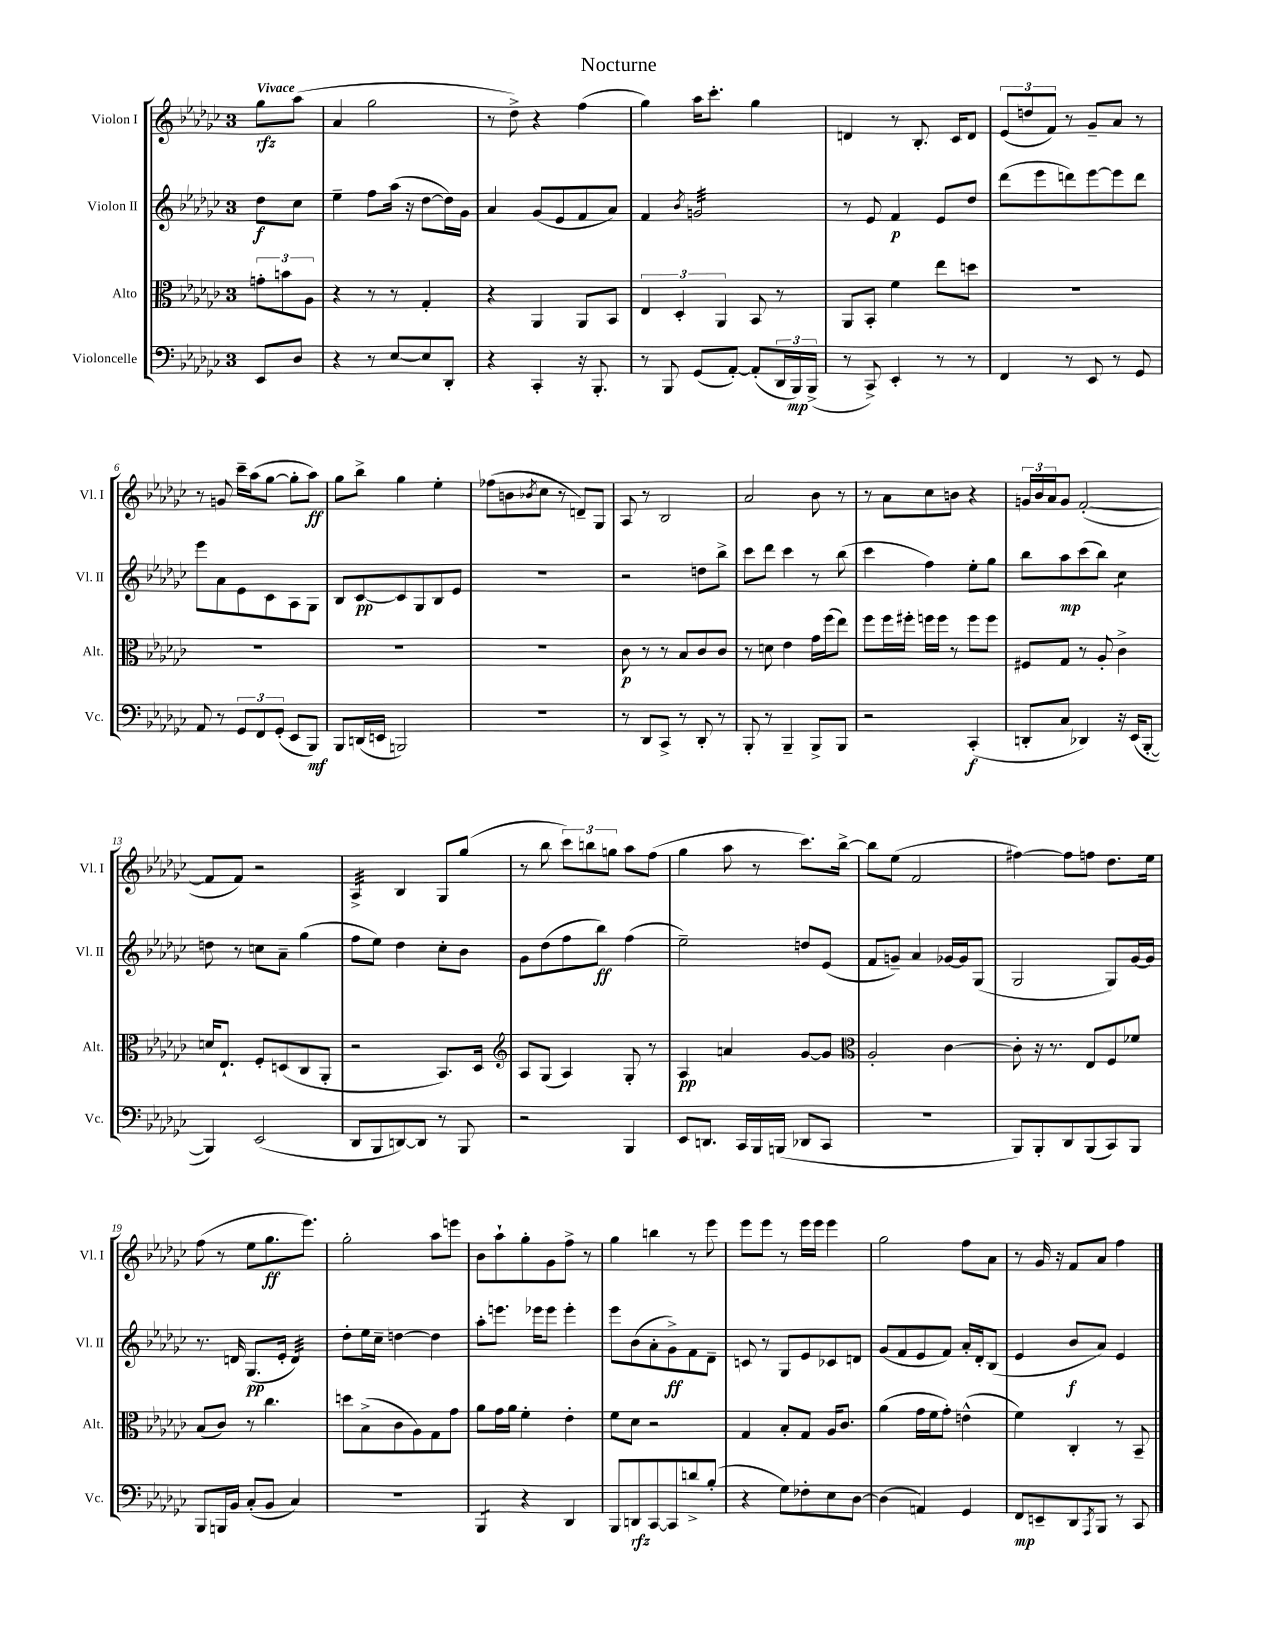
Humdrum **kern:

**kern	**kern	**kern	**kern
*staff4	*staff3	*staff2	*staff1
*clefF4	*clefC3	*clefG2	*clefG2
*k[b-e-a-d-g-c-]	*k[b-e-a-d-g-c-]	*k[b-e-a-d-g-c-]	*k[b-e-a-d-g-c-]
*M3/4	*M3/4	*M3/4	*M3/4
8EE-/L	12g'\L	8dd-\L	8gg-\L
.	12b\	.	.
8D-/J	.	8cc-\J	(8aa-\J
.	12A-\J	.	.
=	=	=	=
4r	4r	4ee-~\	4a-/
8r	8r	8ff\L	2gg-\
[8E-/L	8r	(16aa-\Jk	.
.	.	16r	.
8E-/]	4G-'/	[8dd-\L	.
8DD-'/J	.	16dd-\]L)	.
.	.	16g-\JJ	.
=	=	=	=
4r	4r	4a-/	8r
.	.	.	8dd-^\)
4CC-'/	4AA-/	(8g-/L	4r
.	.	8e-/	.
16r	8AA-/L	8f/	(4ff\
8.BBB-'/	.	.	.
.	8BB-/J	8a-/J)	.
=	=	=	=
8r	6E-/	4f/	4gg-\)
8BBB-/	.	.	.
.	6D-'/	.	.
.	.	8qb-/	.
(8GG-/L	.	2g/	16aa-\LK
.	.	.	8.ccc-'\J
.	6AA-/	.	.
[8AA-'/J)	.	.	.
(8AA-'/]L	8BB-/	.	4gg-\
24DD-/L	8r	.	.
24BBB-/)	.	.	.
(24BBB-^/JJ	.	.	.
=	=	=	=
8r	8AA-/L	8r	4d/
8CC-^/)	8BB-'/J	8e-/	.
4EE-'/	4f\	4f/	8r
.	.	.	8.B-'/
8r	8ee-\L	8e-/L	.
.	.	.	16c-/LK
8r	8dd\J	8dd-/J	8d/J
=	=	=	=
4FF/	2.r	(8ddd-\L	(12e-/L
.	.	.	12dd/
.	.	8eee-\	.
.	.	.	12f/J)
8r	.	8ddd\)	8r
8EE-/	.	[8eee-\	8g-~/L
8r	.	8eee-\]	8a-/J
8GG-/	.	8ddd\J	8r
=	=	=	=
8AA-/	2.r	8eee-\L	8r
8r	.	8a-\	8g/
12GG-/L	.	8e-\	16ccc-~\LL
.	.	.	(16aa-\J
12FF/	.	.	.
.	.	8c-\	[8gg-\J
(12GG-'/J	.	.	.
8EE-/L	.	8A-\	8gg-'\]L
8BBB-/J)	.	8G-\J	8aa-\J)
=	=	=	=
8BBB-/L	2.r	8B-/L	8gg-\L
(16DD/L	.	[8c-/	8bb-^\J
16EE/JJ	.	.	.
2BBB/)	.	8c-/]	4gg-\
.	.	8G-/	.
.	.	8B-/	4ee-'\
.	.	8e-/J	.
=	=	=	=
2.r	2.r	2.r	(8ff-\L
.	.	.	8b\
.	.	.	8qb-/
.	.	.	8cc-\J
.	.	.	8r
.	.	.	8d~/L)
.	.	.	8G-/J
=	=	=	=
8r	8c-\	2r	8A-/
8DD-/L	8r	.	8r
8CC-^/J	8r	.	2B-/
8r	8B-/L	.	.
8DD-'/	8c-/	8dd\L	.
8r	8c-/J	8bb-^\J	.
=	=	=	=
8BBB-'/	8r	8ccc-\L	2a-/
8r	8d\	8ddd-\J	.
4BBB-~/	4e-\	4ccc-\	.
8BBB-^/L	16g-\LL	8r	8b-\
.	(16ff\J	.	.
8BBB-/J	8ee-\J)	(8bb-\	8r
=	=	=	=
2r	8ff\L	4ccc-\	8r
.	16ff\L	.	8a-\L
.	16ff#'\JJ	.	.
.	16ff\LL	4ff\)	8cc-\
.	16ff\JJ	.	.
.	8r	.	8b\J
(4CC-'/	8ff\L	8ee-'\L	4r
.	8ff\J	8gg-\J	.
=	=	=	=
8DD'/L	8F#/L	8bb-\L	24g/LL
.	.	.	24b-/
.	.	.	24a-/J
8C-/J	8G-/J	8aa-\	8g/J
4DD-/)	8r	(8ccc-\	([2f'/
.	8A-'/	8bb-\J)	.
16r	4c-^\	4cc-\	.
(16EE-/LK	.	.	.
[8BBB-'/J	.	.	.
=	=	=	=
4BBB-/])	16d/LK	8dd\	8f/]L
.	8.E-`/J	.	.
.	.	8r	8f/J)
(2EE-/	8F'/L	8cc\L	2r
.	(8D/	8a-~\J	.
.	8C-/	(4gg-\	.
.	8AA-'/J	.	.
=	=	=	=
8DD-/L	2r	8ff\L	4A-^/
8BBB-/	.	8ee-\J)	.
[8DD/)	.	4dd-\	4B-/
8DD/]J	.	.	.
8r	8.BB-/L)	8cc-'\L	8G-/L
8BBB-/	.	8b-\J	(8gg-/J
.	16D-/Jk	.	.
=	=	=	=
*	*clefG2	*	*
2r	8A-/L	8g-\L	8r
.	(8G-/J	(8dd-\	8bb-\
.	4A-/)	8ff\	12ccc-\L)
.	.	.	12bb\
.	.	8bb-\J)	.
.	.	.	12gg\J
4BBB-/	8G-'/	(4ff\	8aa-\L
.	8r	.	(8ff\J
=	=	=	=
8EE-/L	4A-/	2ee-~\)	4gg-\
8.DD/J	.	.	.
.	4a/	.	8aa-\
16CC-/LL	.	.	.
16BBB-/	.	.	8r
(16BBB/JJ	.	.	.
8DD-/L	[8g-/L	8dd/L	8.ccc-\L)
8CC-/J	8g-/]J	(8e-/J	.
.	.	.	[16bb-^\Jk
=	=	=	=
*	*clefC3	*	*
2.r	2A-'/	8f/L	8bb-\]L
.	.	8g~/J)	(8ee-\J
.	.	4a-/	2f/
.	[4c-\	[16g-/LL	.
.	.	16g-/]J	.
.	.	(8G-/J	.
=	=	=	=
8BBB-/L)	8c-'\]	2G-/	[4ff#\)
8BBB-'/	16r	.	.
.	8.r	.	.
8DD-/	.	.	8ff#\]L
(8BBB-/	8E-/L	.	8ff\J
8CC-/)	8F/	8G-/L)	8.dd-\L
8BBB-/J	8f-/J	[16g-/L	.
.	.	16g-/]JJ	16ee-\Jk
=	=	=	=
8BBB-/L	(8B-/L	8.r	(8ff\
16BBB/L	8c-/J)	.	8r
16BB-/JJ	.	16d/	.
(8C-'/L	8r	(8.G-/L	8ee-\L
8BB-/J	4.cc-\	.	8.gg-\
.	.	16e-'/Jk	.
4C-/)	.	4d/)	.
.	.	.	8.eee-\J)
=	=	=	=
2.r	8dd\L	8dd-'\L	2gg-'\
.	(8B-^\	16ee-\L	.
.	.	16cc-~\JJ	.
.	8c-\	[4dd\	.
.	8A-\)	.	.
.	8G-\	4dd\]	8aa-\L
.	8g-\J	.	8eee\J
=	=	=	=
4BBB-/	8a-\L	8aa-'\L	8b-\L
.	16g-\L	8.eee\J	8aa-`\
.	16a-\JJ	.	.
4r	4f'\	.	8gg-'\
.	.	16eee-\LK	.
.	.	8eee-\J	8g-\
4DD-/	4e-'\	4eee-'\	8ff^\J
.	.	.	8r
=	=	=	=
8BBB-/L	8f\L	8eee-\L	4gg-\
8DD/	8d-\J	(8b-\	.
[8CC-/	2r	8a-'\	4bb\
8CC-/]	.	8g-^\)	.
8d^/	.	8f\	8r
(8B-'/J	.	8d-~\J	8eee-\
=	=	=	=
4r	4G-/	8c/	8eee-\L
.	.	8r	8eee-\J
8G-\L)	8B-'/L	8G-/L	8r
8F-'\	8G-/J	8e-/	16eee-\LL
.	.	.	16eee-\JJ
8E-\	16A-/LK	8c-/	4eee-\
.	8.c-/J	.	.
[8D-\J	.	8d/J	.
=	=	=	=
(4D-\]	(4a-\	(8g-/L	2gg-\
.	.	8f/	.
4AA/)	16g-\LL	8e-/	.
.	16f\J	.	.
.	8g-'\J)	8f/J)	.
4GG-/	(4e^^\	16a-'/LL	8ff\L
.	.	16d-'/J	.
.	.	(8B-/J	8a-\J
=	=	=	=
8FF/L	4f\)	4e-/	8r
8EE~/	.	.	16g-/
.	.	.	16r
8DD-/	4C-'/	8b-/L	8f/L
8qAAA-/	.	.	.
8BBB-/J	.	8a-/J)	8a-/J
8r	8r	4e-/	4ff\
8CC-/	8BB-~/	.	.
==	==	==	==
*-	*-	*-	*-
